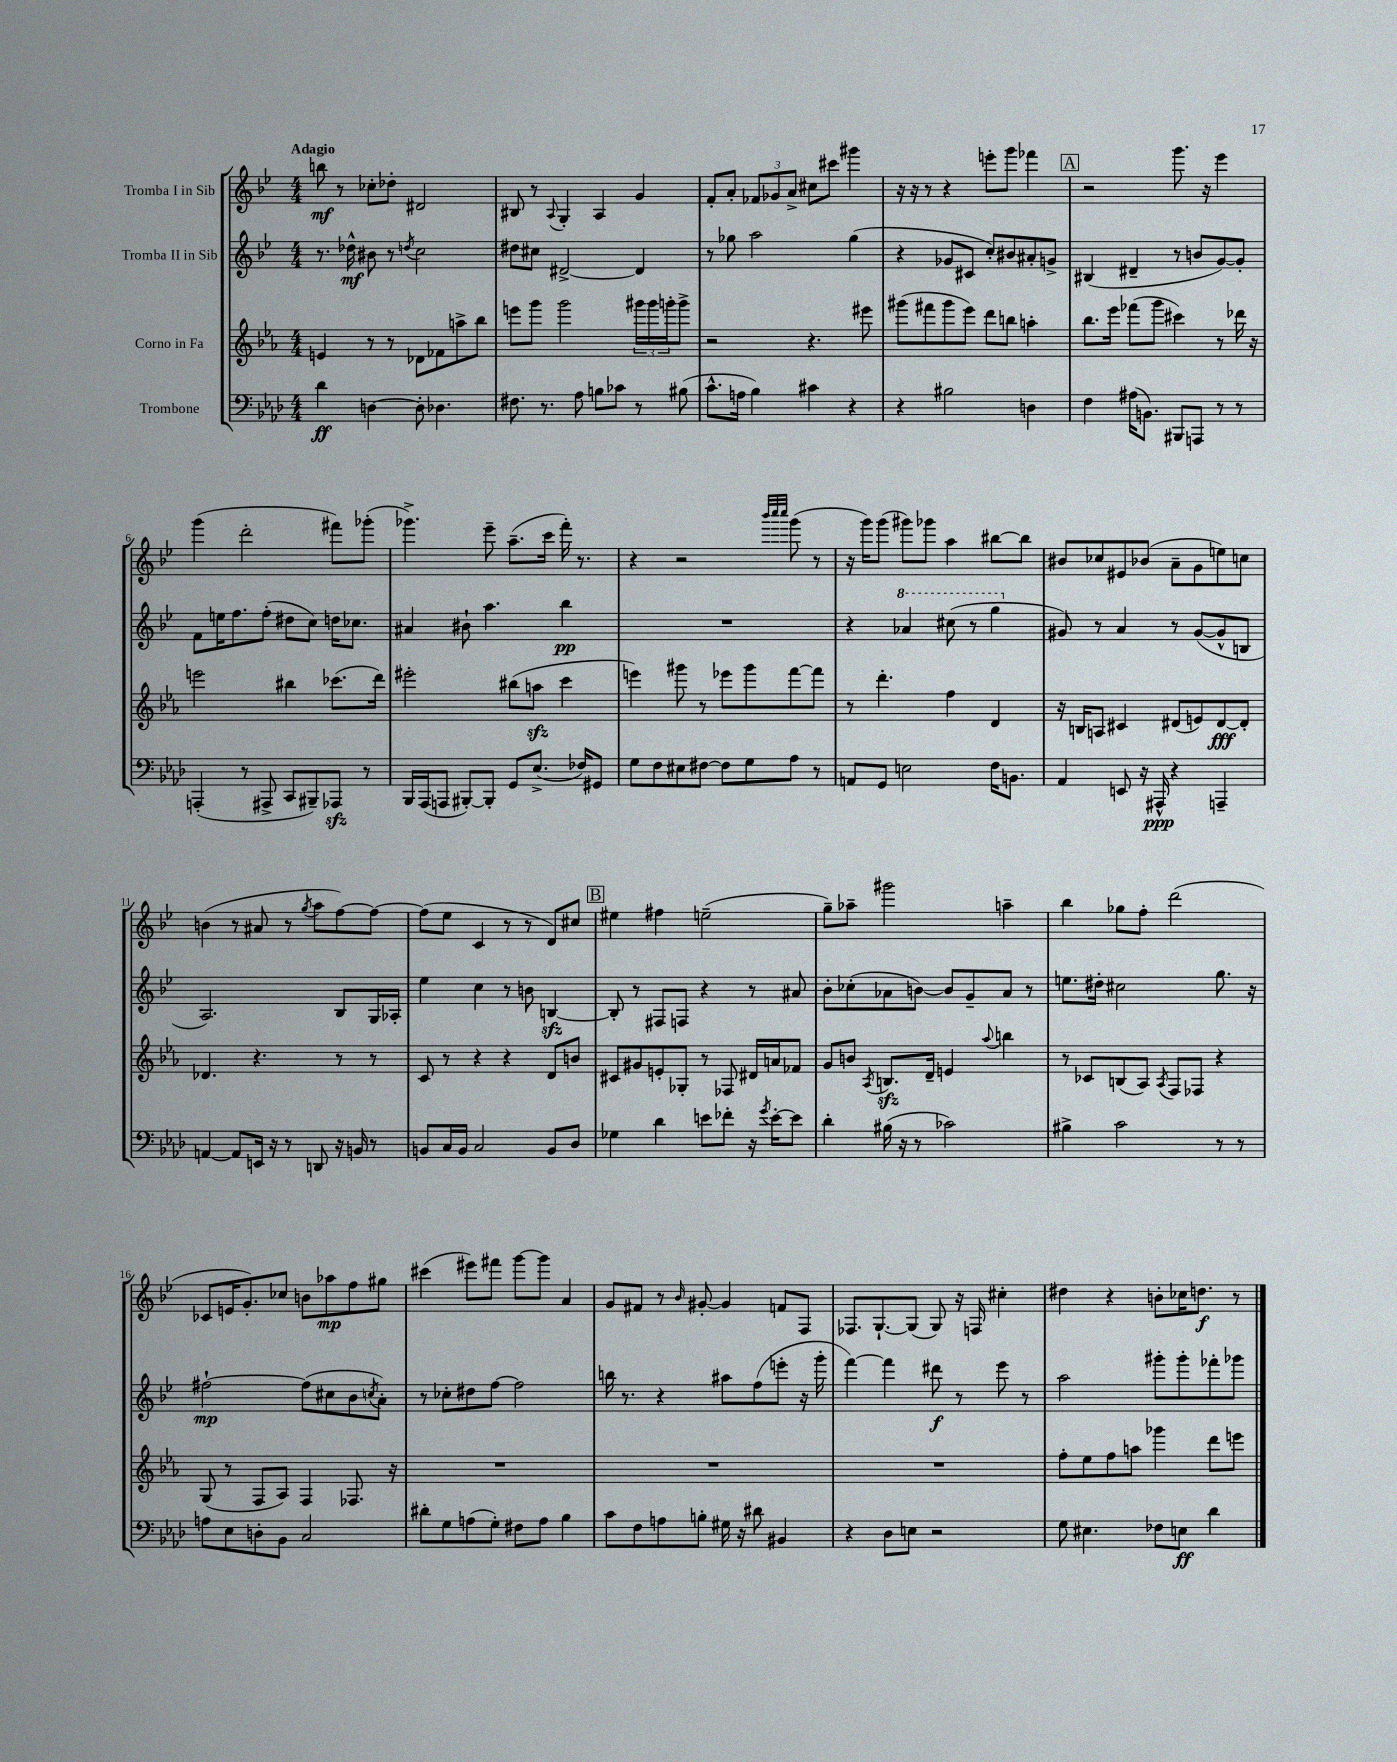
<<
\new StaffGroup <<
\new Staff = "s0" \with { instrumentName = "Tromba I in Sib" } {
    \clef treble \key bes \major \numericTimeSignature \time 4/4 \tempo "Adagio"
    b''8\mf r8 ces''8-. des''8-. dis'2 |
    bis8 r8 \appoggiatura { a8 } g4-. a4 g'4 |
    f'8-. a'8-. \tuplet 3/2 { fes'8 ges'8 a'8-> } cis''8 cis'''8 gis'''4 |
    r16 r16 r8 r4 e'''8-. g'''8 fes'''4 |
    \mark \markup { \box "A" } r2 g'''8. r16 ees'''4 |
    g'''4( d'''2-. fis'''8) ges'''8-.( |
    ges'''4.->) ees'''8-- a''8.--( c'''16 f'''16-.) r8. |
    r4 r2 \grace { bes'''32 c''''32 c''''32 } g'''8( r8 |
    r16 g'''16) g'''8( gis'''8) ges'''8 a''4 bis''8~ bis''8 |
    bis'8 ces''8 eis'8 bes'8( a'8-- g'8 e''8) c''8 |
    b'4( r8 ais'8 r8 \acciaccatura { g''8 } a''8 f''8~) f''8~ |
    f''8( ees''8 c'4 r8 r8 d'8) cis''8 |
    \mark \markup { \box "B" } eis''4 fis''4 e''2--( |
    g''8--) aes''8-- gis'''2 a''4-- |
    bes''4 ges''8 f''8-. d'''2( |
    ces'8 e'16 g'8.-.) ces''8 b'8 aes''8\mp f''8 gis''8 |
    cis'''4( eis'''8) fis'''8 g'''8~ g'''8 a'4 |
    g'8 fis'8 r8 \grace { bes'16 } gis'8~-. gis'4 f'8 f8 |
    fes8. g8.~-! g8( g8) r16 f16 cis''4-. |
    dis''4 r4 b'8-. ces''16 d''8.\f r8 \bar "|." |
}
\new Staff = "s1" \with { instrumentName = "Tromba II in Sib" } {
    \clef treble \key bes \major \numericTimeSignature \time 4/4
    r8. des''16-^\mf bis'8 r8 \acciaccatura { d''8 } c''2 |
    dis''8 cis''8 dis'2~-> dis'4 |
    r8 ges''8 a''2 ges''4( |
    r4 ges'8 cis'8 c''8-.) bis'8 ais'8-. g'8-> |
    \mark \markup { \box "A" } bis4( dis'4-- r8 b'8 g'8~) g'8-. |
    f'8 e''16 f''8. f''8-.( dis''8 c''8) d''16 ces''8. |
    ais'4 bis'8-! a''4. bes''4\pp |
    R1 |
    r4 \ottava #1 aes''4 cis'''8( r8 g'''4 \ottava #0 |
    gis'8) r8 a'4 r8 gis'8~( gis'8-^ b8 |
    a2.) bes8 g16 aes16-. |
    ees''4 c''4 r8 b'8 b4~\sfz |
    \mark \markup { \box "B" } b8-. r8 fis8 f8 r4 r8 ais'8 |
    bes'8-. ces''8-.( aes'8 b'8~) b'8 g'8-- aes'8 r8 |
    e''8. dis''16-. cis''2 g''8. r16 |
    fis''2~-!\mp fis''8( cis''8 bes'8 \acciaccatura { c''8 } a'8-.) |
    r8 ces''8-. dis''8 f''8~ f''2 |
    b''16 r8. r4 ais''8 f''8( e'''8-. r16 g'''16-. |
    f'''4~) f'''4 dis'''8\f r8 ees'''8 r8 |
    a''2 gis'''8-. gis'''8-. fes'''8-. ges'''8 \bar "|." |
}
\new Staff = "s2" \with { instrumentName = "Corno in Fa" } {
    \clef treble \key ees \major \numericTimeSignature \time 4/4
    e'4 r8 r8 des'8 fes'8 a''8-> bes''8 |
    e'''8 g'''8 g'''2 \tuplet 3/2 { gis'''16 gis'''16 g'''16-. } g'''8-> |
    r2 r4. eis'''8 |
    gis'''8( fis'''8 gis'''8 ees'''8) d'''8 b''8 a''4-. |
    \mark \markup { \box "A" } bes''8. ees'''16 fes'''8( g'''8 cis'''4) r8 des'''16 r16 |
    e'''2 bis''4 ces'''8.( d'''16) |
    eis'''2-. bis''8( a''8\sfz c'''4 |
    e'''4) gis'''8 r8 ees'''8 gis'''8 f'''8~ f'''8 |
    r8 d'''4.-. f''4 d'4 |
    r16 b16 a8 cis'4 dis'8( e'8) dis'8~\fff dis'8-. |
    des'4. r4. r8 r8 |
    c'8 r8 r4 r4 d'8 b'8 |
    \mark \markup { \box "B" } cis'8 gis'8 e'8-. ges8-. r8 fes8 dis'16 a'16 fes'8 |
    g'8 b'8 \acciaccatura { aes8 } b8.\sfz d'16-- e'4 \appoggiatura { aes''8 } b''4 |
    r8 ces'8 b8( aes8) \acciaccatura { aes8 } f8 fes8 r4 |
    g8( r8 f8 aes8) f4 fes8. r16 |
    R1 |
    R1 |
    R1 |
    f''8-. ees''8 f''8 a''8 ges'''4 d'''8 e'''8 \bar "|." |
}
\new Staff = "s3" \with { instrumentName = "Trombone" } {
    \clef bass \key aes \major \numericTimeSignature \time 4/4
    des'4\ff d4~ d8-. des4. |
    fis8. r8. aes8 b8 ces'8 r8 bis8( |
    c'8.-^ a16 bes4) cis'4 r4 |
    r4 bis2 d4 |
    \mark \markup { \box "A" } f4 ais16( b,8.) bis,,8 a,,8 r8 r8 |
    a,,4-.( r8 ais,,8-> c,8 bis,,8--) aes,,8\sfz r8 |
    bes,,16 aes,,16( a,,8 bis,,8~-.) bis,,8-. g,8 ees8.->( fes16) gis,8 |
    g8 f8 eis8 fis8~ fis8 g8 aes8 r8 |
    a,8 g,8 e2 f16 b,8. |
    aes,4 e,8 r16 ais,,16-^\ppp r4 a,,4-- |
    a,4~ a,8 e,16 r16 r8 d,8 r16 b,16 r8 |
    b,8 c16 b,16 c2 b,8 des8 |
    \mark \markup { \box "B" } ges4 des'4 e'8 fes'8-. r16 \acciaccatura { g'8 } e'16~-. e'8 |
    des'4-. bis16( r16 r8 ces'2) |
    bis4-> c'2 r8 r8 |
    a8 ees8 d8-. bes,8 c2 |
    dis'8-. g8 a8( g8-.) fis8 a8 bes4 |
    c'8 f8 a8 b8-. gis16 r16 dis'8 bis,4 |
    r4 des8 e8 r2 |
    g8 eis4. fes8 e8\ff des'4 \bar "|." |
}
>>
>>
